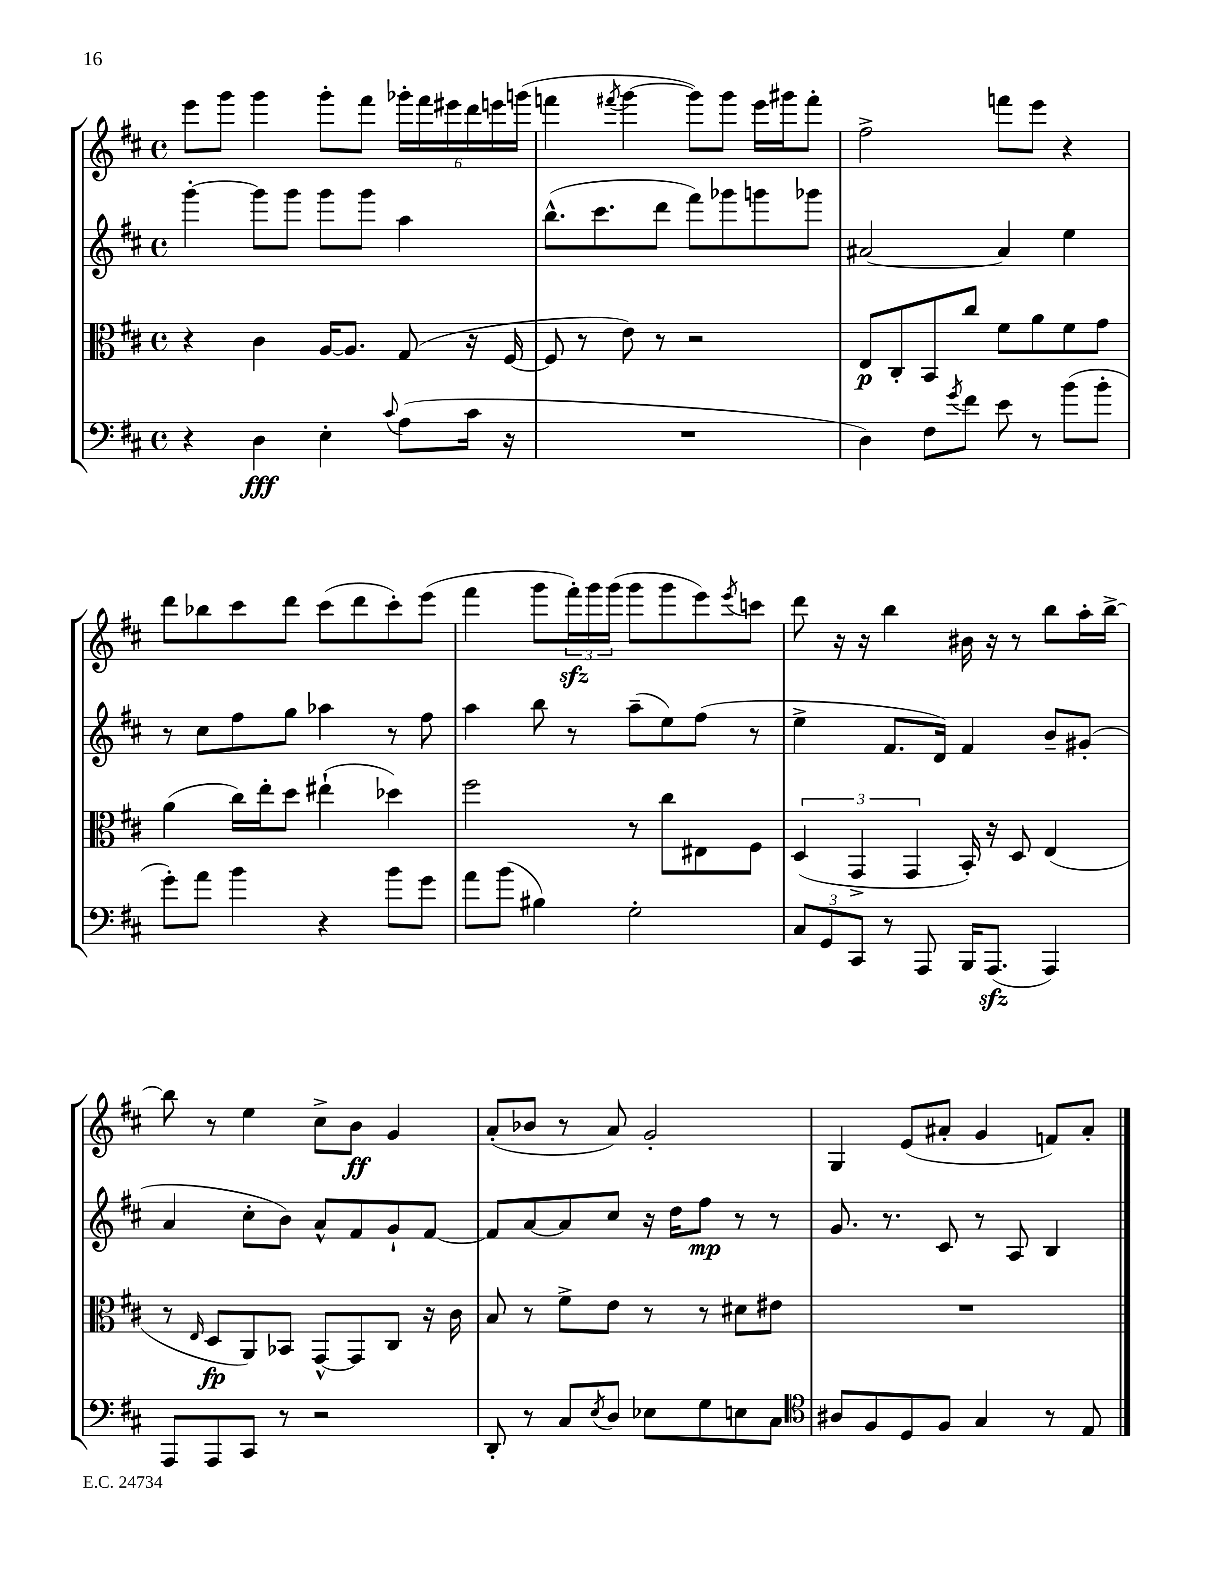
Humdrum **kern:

**kern	**kern	**kern	**kern
*staff4	*staff3	*staff2	*staff1
*clefF4	*clefC3	*clefG2	*clefG2
*k[f#c#]	*k[f#c#]	*k[f#c#]	*k[f#c#]
*M4/4	*M4/4	*M4/4	*M4/4
*met(c)	*met(c)	*met(c)	*met(c)
4r	4r	[4ggg'	8eee
.	.	.	8ggg
4D	4c#	8ggg]	4ggg
.	.	8ggg	.
4E'	[16A	8ggg	8ggg'
.	8.A]	.	.
.	.	8ggg	8fff#
8qqc#	.	.	.
(8A	(8G	4aa	24ggg-'
.	.	.	24fff#
.	.	.	24eee#
16c#	16r	.	24ddd
.	.	.	24eee
16r	[16F#	.	.
.	.	.	(24ggg
=	=	=	=
1r	8F#]	(8.bb^^	4fff
.	8r	.	.
.	.	8.ccc#	.
.	.	.	8qfff#
.	8e)	.	[4ggg
.	8r	8ddd	.
.	2r	8fff#)	8ggg])
.	.	8ggg-	8ggg
.	.	8ggg	16eee
.	.	.	16ggg#
.	.	8ggg-	8fff#'
=	=	=	=
4D)	8E	[2a#	2ff#^
.	8C#'	.	.
8F#	8BB	.	.
8qg	.	.	.
8f#	8cc#	.	.
8e	8f#	4a#]	8fff
8r	8a	.	8eee
(8b	8f#	4ee	4r
8b'	8g	.	.
=	=	=	=
8g')	(4a	8r	8ddd
8a	.	8cc#	8bb-
4b	16cc#)	8ff#	8ccc#
.	16ee'	.	.
.	8dd	8gg	8ddd
4r	(4ee#`	4aa-	(8ccc#
.	.	.	8ddd
8b	4dd-)	8r	8ccc#')
8g	.	8ff#	(8eee
=	=	=	=
8a	2ff#	4aa	4fff#
(8b	.	.	.
4B#)	.	8bb	8ggg
.	.	8r	24fff#')
.	.	.	24ggg
.	.	.	(24ggg
2G'	8r	(8aa~	8ggg
.	8cc#	8ee)	8ggg
.	8E#	(8ff#	8eee)
.	.	.	8qeee
.	8F#	8r	8ccc
=	=	=	=
12C#	(6D	4ee^	8ddd
12GG	.	.	.
.	.	.	16r
12CC#	6GG^	.	.
.	.	.	16r
8r	.	8.f#	4bb
.	6GG	.	.
8AAA	.	.	.
.	.	16d)	.
16BBB	16BB')	4f#	16b#
(8.AAA	16r	.	16r
.	8D	.	8r
4AAA)	(4E	8b~	8bb
.	.	(8g#'	16aa'
.	.	.	[16bb^
=	=	=	=
8AAA	8r	4a	8bb]
.	16qqE	.	.
8AAA	8D	.	8r
8CC#	8AA)	8cc#'	4ee
8r	8BB-	8b)	.
2r	[8GG^^	8a^^	8cc#^
.	8GG]	8f#	8b
.	8C#	8g`	4g
.	16r	[8f#	.
.	16c#	.	.
=	=	=	=
8DD'	8B	8f#]	(8a'
8r	8r	[8a	8b-
8C#	8f#^	8a]	8r
8qE	.	.	.
8D	8e	8cc#	8a)
8E-	8r	16r	2g'
.	.	16dd	.
8G	8r	8ff#	.
8E	8d#	8r	.
8C#	8e#	8r	.
=	=	=	=
*clefC4	*	*	*
8A#	1r	8.g	4G
8F#	.	.	.
.	.	8.r	.
8D	.	.	(8e
8F#	.	8c#	8a#'
4G	.	8r	4g
.	.	8A	.
8r	.	4B	8f)
8E	.	.	8a#'
==	==	==	==
*-	*-	*-	*-
